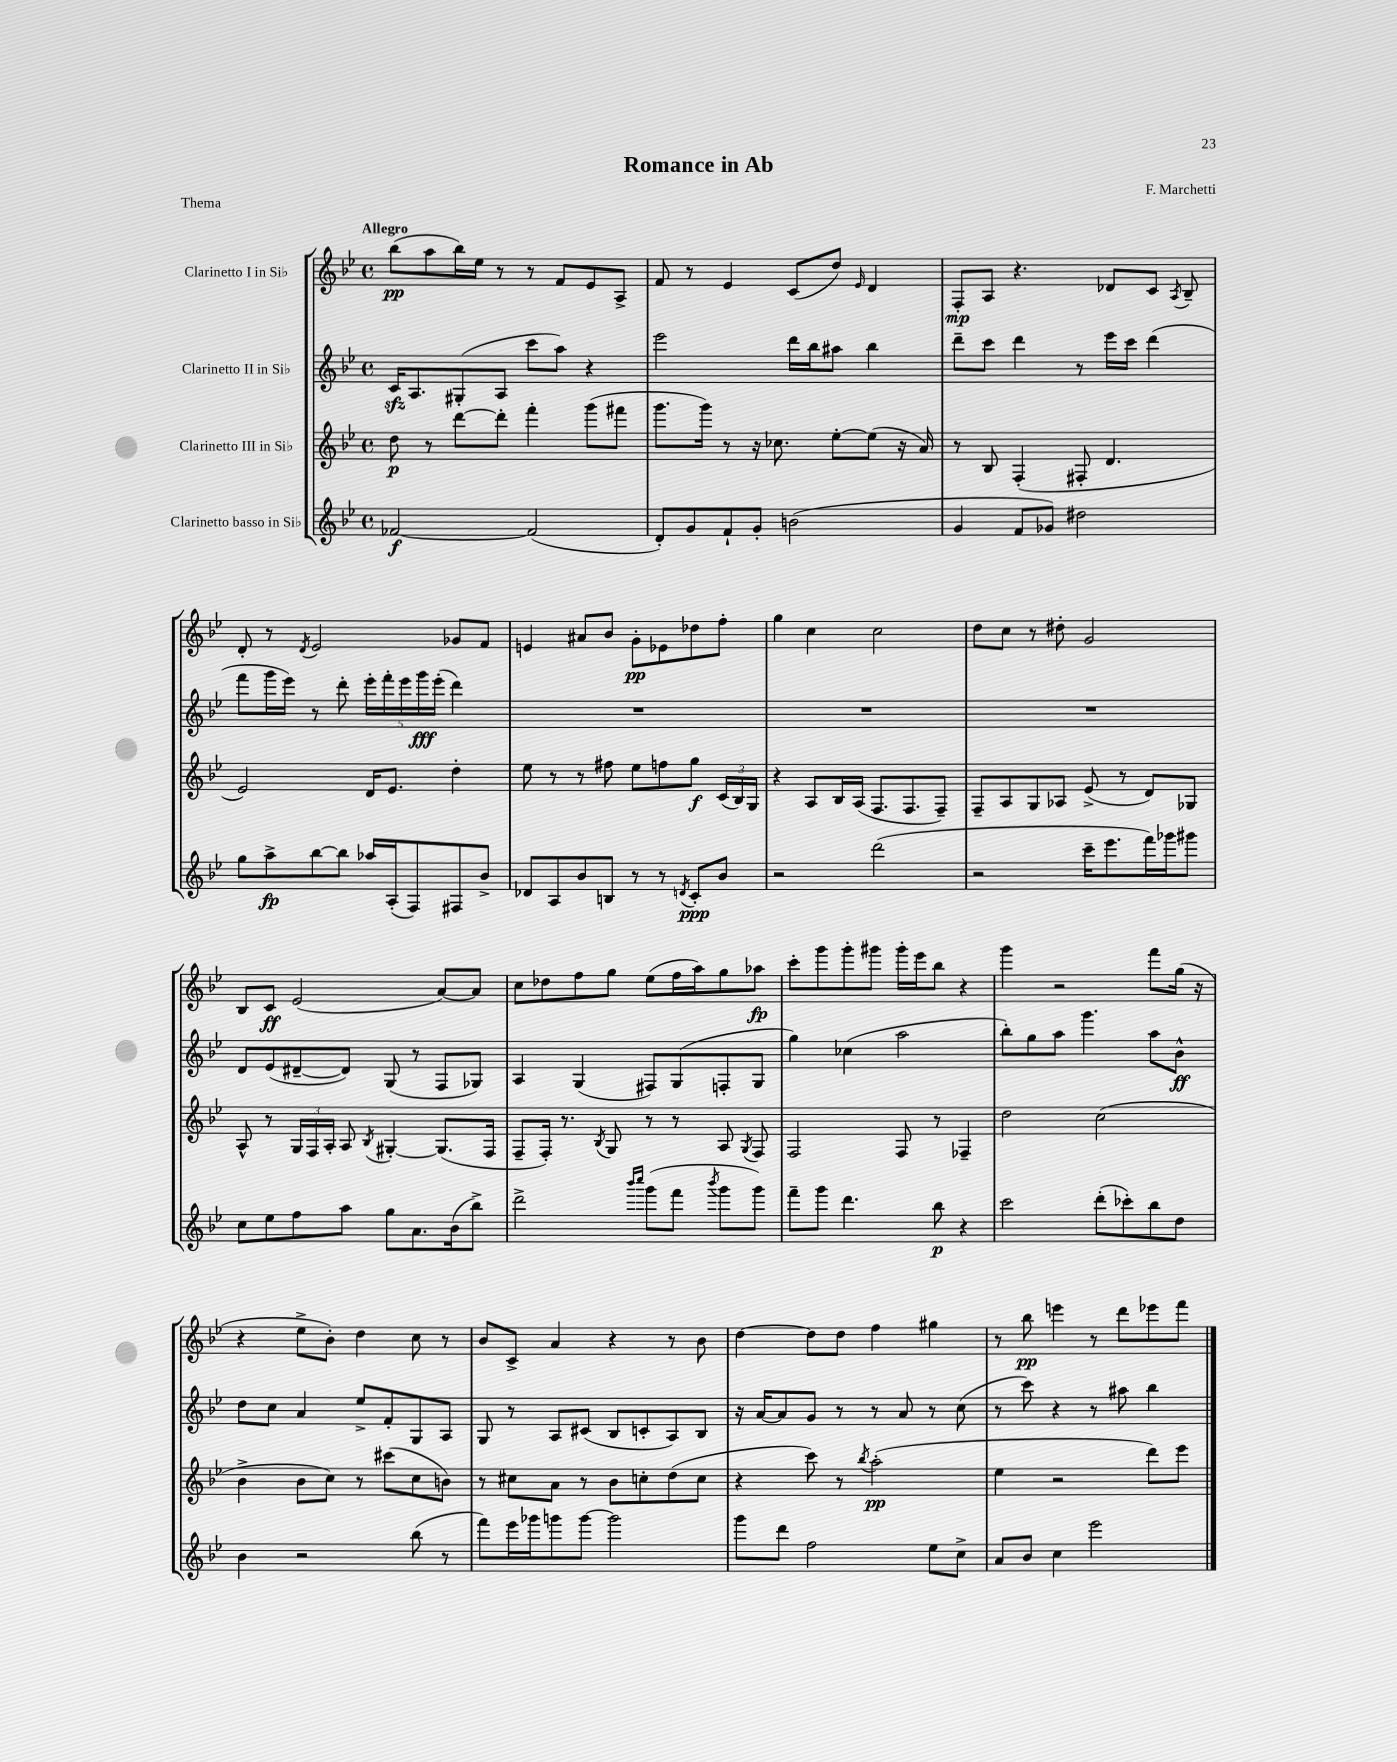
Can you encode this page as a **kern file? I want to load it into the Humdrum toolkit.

**kern	**dynam	**kern	**dynam	**kern	**dynam	**kern	**dynam
*part4	*part4	*part3	*part3	*part2	*part2	*part1	*part1
*staff4	*staff4	*staff3	*staff3	*staff2	*staff2	*staff1	*staff1
*I"Clarinetto basso in Si♭	*	*I"Clarinetto III in Si♭	*	*I"Clarinetto II in Si♭	*	*I"Clarinetto I in Si♭	*
*clefG2	*	*clefG2	*	*clefG2	*	*clefG2	*
*k[b-e-]	*	*k[b-e-]	*	*k[b-e-]	*	*k[b-e-]	*
*M4/4	*	*M4/4	*	*M4/4	*	*M4/4	*
*met(c)	*	*met(c)	*	*met(c)	*	*met(c)	*
=1	=1	=1	=1	=1	=1	=1	=1
!	!	!	!	!	!	!LO:TX:a:B:t=Allegro	!
[2f-X/	f	8dd\	p	16czz/KL	.	(8bb-\L	pp
.	.	.	.	8.A/	.	.	.
.	.	8r	.	.	.	8aa\	.
.	.	[8ddd\L	.	(8G#X'/	.	16bb-\L)	.
.	.	.	.	.	.	16ee-\JJ	.
.	.	8ddd'\J]	.	8A/J	.	8r	.
(2f-/]	.	4fff'\	.	8ccc\L	.	8r	.
.	.	.	.	8aa\J)	.	8f/L	.
.	.	(8ggg\L	.	4r	.	8e-/	.
.	.	8fff#X\J	.	.	.	8A^/J	.
=2	=2	=2	=2	=2	=2	=2	=2
8d'/L)	.	8.ggg\L	.	2eee-\	.	8f/	.
8g/	.	.	.	.	.	8r	.
.	.	16ggg\Jk)	.	.	.	.	.
8f`/	.	8r	.	.	.	4e-/	.
8g'/J	.	16r	.	.	.	.	.
.	.	8.cc-X\	.	.	.	.	.
(2bn\	.	.	.	16ddd\LL	.	(8c/L	.
.	.	.	.	16bb-\J	.	.	.
.	.	[8ee-'\L	.	8aa#X\J	.	8dd/J)	.
.	.	.	.	.	.	16qqe-/	.
.	.	(8ee-\J]	.	4bb-\	.	4d/	.
.	.	16r	.	.	.	.	.
.	.	16a/)	.	.	.	.	.
=3	=3	=3	=3	=3	=3	=3	=3
4g/	.	8r	.	8ddd~\L	.	8F'/L	mp
.	.	8B-/	.	8ccc\J	.	8A/J	.
8f/L	.	(4F'/	.	4ddd\	.	4.r	.
8g-X/J)	.	.	.	.	.	.	.
2dd#X\	.	8F#X'/	.	8r	.	.	.
.	.	4.d/	.	16eee-\LL	.	8d-X/L	.
.	.	.	.	16ccc\JJ	.	.	.
.	.	.	.	(4ddd\	.	8c/J	.
.	.	.	.	.	.	8qA/	.
.	.	.	.	.	.	8B-~/	.
!!LO:LB:g=z
=4	=4	=4	=4	=4	=4	=4	=4
8gg\L	.	2e-/)	.	8fff\L	.	8d'/	.
8aa^\	fp	.	.	16ggg\L	.	8r	.
.	.	.	.	16eee-\JJ)	.	.	.
.	.	.	.	.	.	8qd/	.
[8bb-\	.	.	.	8r	.	2e-/	.
8bb-\J]	.	.	.	8ddd'\	.	.	.
16aa-X/LL	.	16d/KL	.	20eee-'\LL	.	.	.
.	.	.	.	20fff'\	.	.	.
(16A'/J	.	8.e-/J	.	.	.	.	.
.	.	.	.	20eee-\	.	.	.
8F/)	.	.	.	.	.	.	.
.	.	.	.	20ggg\	fff	.	.
.	.	.	.	(20eee-'\JJ	.	.	.
8F#X/	.	4dd'\	.	4ddd\)	.	8g-X/L	.
8b-^/J	.	.	.	.	.	8f/J	.
=5	=5	=5	=5	=5	=5	=5	=5
8d-X/L	.	8ee-\	.	1r	.	4en/	.
8A/	.	8r	.	.	.	.	.
8b-/	.	8r	.	.	.	8a#X/L	.
8Bn/J	.	8ff#X\	.	.	.	8b-/J	.
8r	.	8ee-\L	.	.	.	8g'\L	pp
8r	.	8ffn\	.	.	.	8e-X\	.
8qdn/	.	.	.	.	.	.	.
8c'/L	ppp	8gg\J	f	.	.	8dd-X\	.
8b-/J	.	(24c/LL	.	.	.	8ff'\J	.
.	.	24B-/)	.	.	.	.	.
.	.	24G/JJ	.	.	.	.	.
=6	=6	=6	=6	=6	=6	=6	=6
2r	.	4r	.	1r	.	4gg\	.
.	.	8A/L	.	.	.	4cc\	.
.	.	16B-/L	.	.	.	.	.
.	.	(16A/JJ	.	.	.	.	.
(2ddd\	.	8.F/L	.	.	.	2cc\	.
.	.	8.F/	.	.	.	.	.
.	.	8F~/J)	.	.	.	.	.
=7	=7	=7	=7	=7	=7	=7	=7
2r	.	8F~/L	.	1r	.	8dd\L	.
.	.	8A/	.	.	.	8cc\J	.
.	.	8G/	.	.	.	8r	.
.	.	8A-X/J	.	.	.	8dd#X'\	.
16ccc~\KL	.	(8e-^/	.	.	.	2g/	.
8.eee-\	.	.	.	.	.	.	.
.	.	8r	.	.	.	.	.
16fff\L)	.	8d/L)	.	.	.	.	.
16ggg-X\J	.	.	.	.	.	.	.
8ggg#X\J	.	8G-X/J	.	.	.	.	.
!!LO:LB:g=z
=8	=8	=8	=8	=8	=8	=8	=8
8cc\L	.	8A^^/	.	8d/L	.	8B-/L	.
8ee-\	.	8r	.	(8e-/	.	8c/J	ff
8ff\	.	24G/LL	.	[8d#X~/	.	(2e-/	.
.	.	24F/	.	.	.	.	.
.	.	24A'/JJ	.	.	.	.	.
8aa\J	.	8A/	.	8d#/J])	.	.	.
.	.	8qB-/	.	.	.	.	.
8gg\L	.	[4G#X'/	.	(8G/	.	.	.
8.a\	.	.	.	8r	.	.	.
.	.	(8.G#/L]	.	8F/L	.	[8a/L)	.
(16b-\k	.	.	.	.	.	.	.
8bb-^\J)	.	.	.	8G-X/J)	.	8a/J]	.
.	.	16F/Jk	.	.	.	.	.
=9	=9	=9	=9	=9	=9	=9	=9
2ddd^\	.	8F~/L	.	4A/	.	8cc\L	.
.	.	16F'/Jk)	.	.	.	8dd-X\	.
.	.	8.r	.	.	.	.	.
.	.	.	.	(4G/	.	8ff\	.
.	.	8qB-/	.	.	.	.	.
.	.	8G/	.	.	.	8gg\J	.
16qqbbb-/LL	.	.	.	.	.	.	.
16qqcccc/JJ	.	.	.	.	.	.	.
(8ggg\L	.	8r	.	8F#X/L)	.	(8ee-\L	.
8fff\J	.	8r	.	(8G/	.	16ff\L	.
.	.	.	.	.	.	16aa\J)	.
8qbbb-/	.	.	.	.	.	.	.
8ggg\L	.	8A/	.	8Fn'/	.	8gg\	.
.	.	8qG/	.	.	.	.	.
8ggg\J)	.	8F/	.	8G/J	.	8aa-X\J	fp
=10	=10	=10	=10	=10	=10	=10	=10
8fff~\L	.	2F/	.	4gg\)	.	8ccc'\L	.
8ggg\J	.	.	.	.	.	8ggg\	.
4.ddd\	.	.	.	(4cc-X\	.	8ggg'\	.
.	.	.	.	.	.	8ggg#X\J	.
.	.	8F/	.	2aa\	.	16ggg#'\LL	.
.	.	.	.	.	.	16eee-\J	.
8bb-\	p	8r	.	.	.	8bb-\J	.
4r	.	4F-X~/	.	.	.	4r	.
=11	=11	=11	=11	=11	=11	=11	=11
2ccc\	.	2dd\	.	8bb-'\L)	.	4ggg\	.
.	.	.	.	8gg\	.	.	.
.	.	.	.	8aa\J	.	2r	.
.	.	.	.	4.ggg\	.	.	.
(8ddd'\L	.	(2cc\	.	.	.	.	.
8ccc-X'\)	.	.	.	.	.	.	.
8bb-\	.	.	.	8aa\L	.	8fff\L	.
8dd\J	.	.	.	8b-^^\J	ff	(16gg\Jk	.
.	.	.	.	.	.	16r	.
!!LO:LB:g=z
=12	=12	=12	=12	=12	=12	=12	=12
4b-\	.	4b-^\	.	8dd\L	.	4r	.
.	.	.	.	8cc\J	.	.	.
2r	.	8b-\L	.	4a/	.	8ee-^\L	.
.	.	8cc\J)	.	.	.	8b-'\J)	.
.	.	8r	.	8ee-^/L	.	4dd\	.
.	.	(8ccc#X\L	.	8f'/	.	.	.
(8bb-\	.	8cc\	.	8G/	.	8cc\	.
8r	.	8bn\J)	.	8A/J	.	8r	.
=13	=13	=13	=13	=13	=13	=13	=13
8fff\L)	.	8r	.	8G/	.	8b-/L	.
16eee-\L	.	8cc#X\L	.	8r	.	8c^/J	.
16ggg-X\J	.	.	.	.	.	.	.
8gggn\	.	8a\J	.	8A/L	.	4a/	.
[8ggg\J	.	8r	.	(8c#X/J	.	.	.
2ggg\]	.	8b-\L	.	8B-/L	.	4r	.
.	.	8ccn'\	.	8cn'/	.	.	.
.	.	(8dd\	.	8A/)	.	8r	.
.	.	8cc\J	.	8B-/J	.	8b-\	.
=14	=14	=14	=14	=14	=14	=14	=14
8ggg\L	.	4r	.	16r	.	[4dd\	.
.	.	.	.	[16a/KL	.	.	.
8ddd\J	.	.	.	8a/]	.	.	.
2ff\	.	8ccc\)	.	8g/J	.	8dd\L]	.
.	.	8r	.	8r	.	8dd\J	.
.	.	8qbb-/	.	.	.	.	.
.	.	(2aa'\	pp	8r	.	4ff\	.
.	.	.	.	8a/	.	.	.
8ee-\L	.	.	.	8r	.	4gg#X\	.
8cc^\J	.	.	.	(8cc\	.	.	.
=15	=15	=15	=15	=15	=15	=15	=15
8a/L	.	4ee-\	.	8r	.	8r	.
8b-/J	.	.	.	8ccc\)	.	8bb-\	pp
4cc\	.	2r	.	4r	.	4eeen\	.
2eee-\	.	.	.	8r	.	8r	.
.	.	.	.	8aa#X\	.	8ddd\L	.
.	.	8ddd\L)	.	4bb-\	.	8eee-X\	.
.	.	8eee-\J	.	.	.	8fff\J	.
==	==	==	==	==	==	==	==
*-	*-	*-	*-	*-	*-	*-	*-
